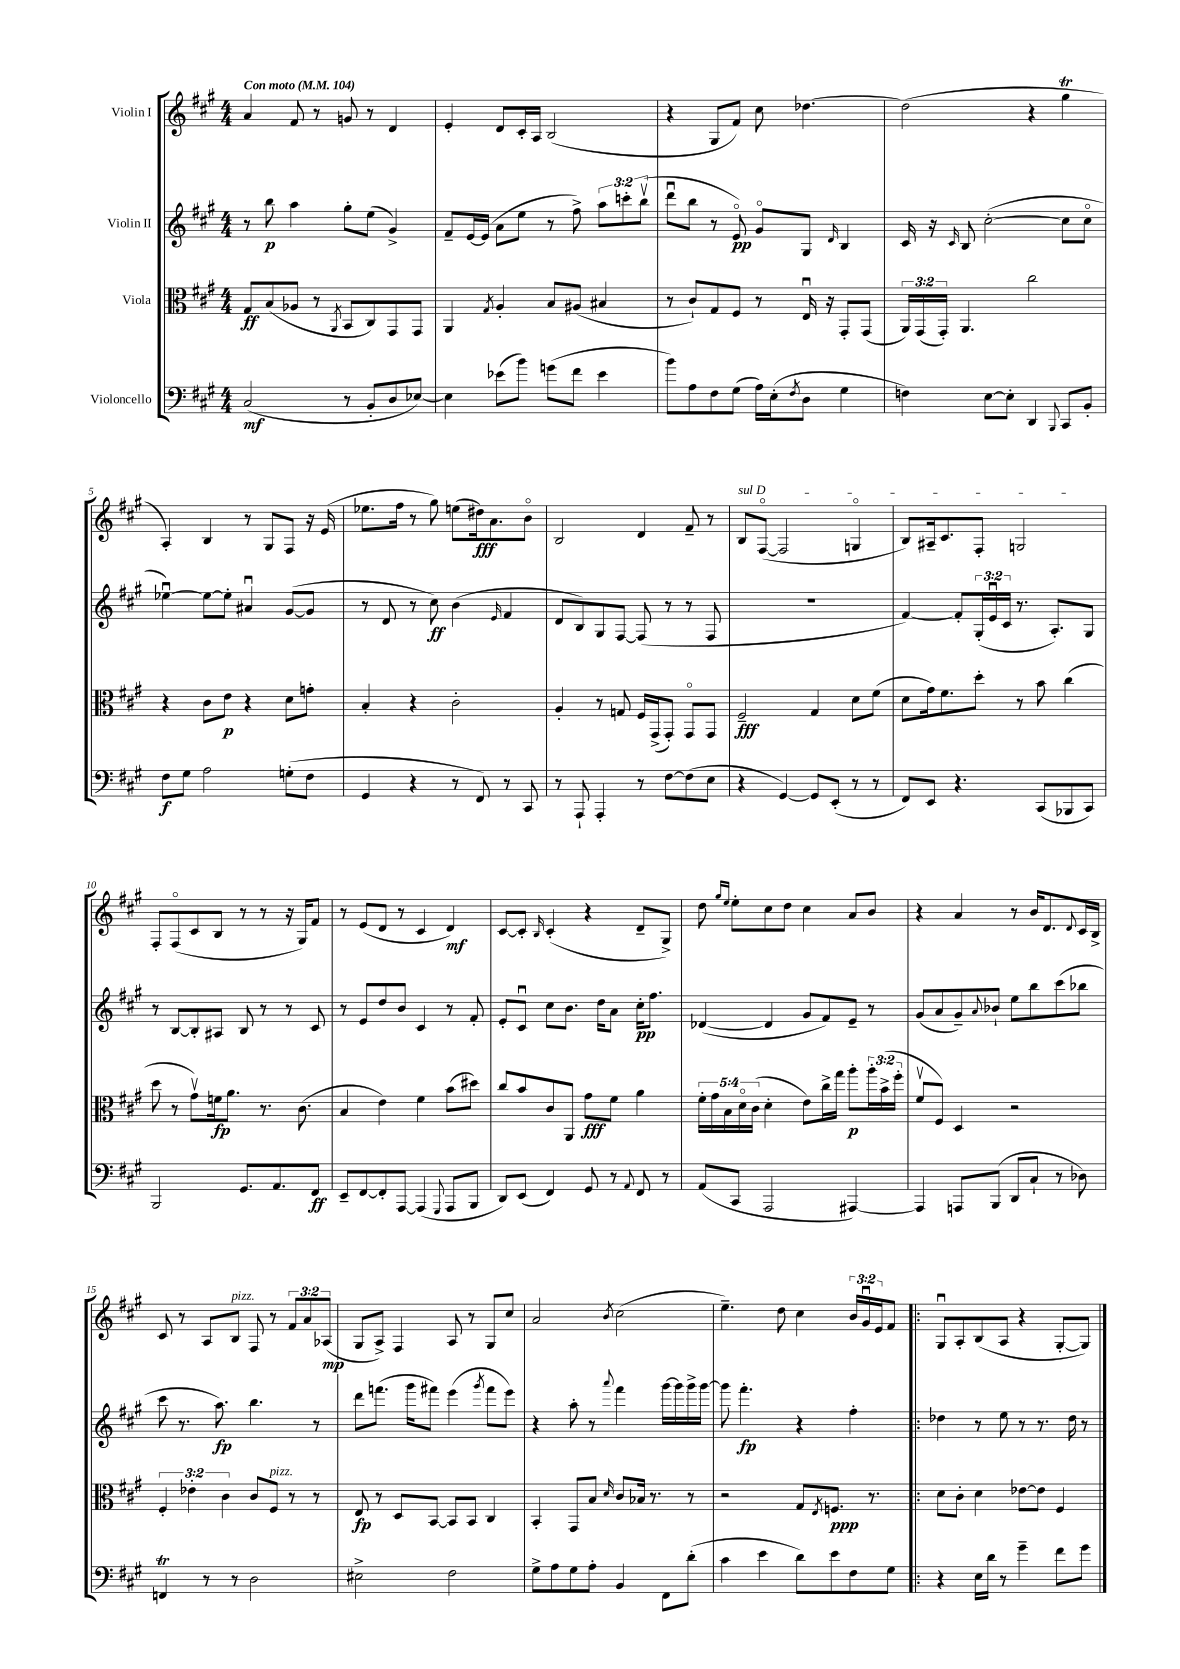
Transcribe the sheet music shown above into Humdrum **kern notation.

**kern	**kern	**kern	**kern
*staff4	*staff3	*staff2	*staff1
*clefF4	*clefC3	*clefG2	*clefG2
*k[f#c#g#]	*k[f#c#g#]	*k[f#c#g#]	*k[f#c#g#]
*M4/4	*M4/4	*M4/4	*M4/4
*MM104	*MM104	*MM104	*MM104
(2C#/	8G#/L	8r	4a/
.	(8B/	8bb\	.
.	8A-/J	4aa\	8f#/
.	8r	.	8r
.	8qAA/	.	.
8r	8BB/L	8gg#'\L	8g/
8BB'/L	8C#/)	(8ee\J	8r
8D/	8GG#/	4g#^/)	4d/
[8E-/J)	8GG#/J	.	.
=	=	=	=
4E-\]	4AA/	8f#~/L	4e'/
.	.	[16e/L	.
.	.	(16e/]JJ	.
.	8qG#/	.	.
(8e-\L	4A'/	8a\L	8d/L
8b\J)	.	8ee\J	16c#'/L
.	.	.	16A/JJ
(8g\L	8B/L	8r	(2B/
8f#\J	(8A#/J	8ff#^\)	.
4e-\	4B#/	12aa\L	.
.	.	12ccc'\	.
.	.	(12bbv\J	.
=	=	=	=
8b\L)	8r	8dddu\L	4r
8A\	8c#`/L)	8bb\J	.
8F#\	8G#/	8r	8G#/L
(8G#\J	8F#/J	8eo/)	8f#/J)
16A\LL)	8r	8g#o/L	8cc#\
(16E'\J	.	.	.
8qF#/	.	.	.
8D\J	16Eu/	8G#/J	[4.dd-\
.	16r	.	.
.	.	16qqd/	.
4G#\	8GG#'/L	4B/	.
.	(8GG#/J	.	.
=	=	=	=
4F\)	24AA/LL)	16c#/	(2dd-\]
.	(24GG#/	.	.
.	.	16r	.
.	24GG#'/JJ)	.	.
.	.	16qqc#/	.
.	4.AA/	8B/	.
[8E\L	.	([2cc#'\	.
8E'\]J	.	.	.
4DD/	2cc#\	.	4r
8qqBBB/	.	.	.
8CC#/L	.	8cc#\]L	4gg#\
8BB'/J	.	8cc#o\J	.
=	=	=	=
8F#\L	4r	[4ee-u\)	4A'/)
8G#\J	.	.	.
2A\	8c#\L	8ee-\_L	4B/
.	8e\J	8ee-'\]J	.
.	4r	4a#u/	8r
.	.	.	8G#/L
(8G'\L	8d\L	([8g#/L	8F#/J
8F#\J	8g'\J	8g#/]J	16r
.	.	.	(16e/
=	=	=	=
4GG#/	4B'/	8r	8.ee-\L
.	.	8d/	.
.	.	.	16ff#\Jk
4r	4r	8r	8r
.	.	8cc#\)	8gg#\)
8r	2c#'\	(4b\	(8ee\L
8FF#/)	.	.	16dd#\k)
.	.	.	8.a\
.	.	16qqe/	.
8r	.	4f#/	.
8CC#/	.	.	8bo\J
=	=	=	=
8r	4A'/	8d/L	2B/
8AAA`/	.	8B/)	.
4AAA'/	8r	8G#/	.
.	8G/	[8F#/J	.
8r	16F#/LL	(8F#/]	4d/
.	(16GG#^/J	.	.
[8F#\L	8GG#'/J)	8r	.
(8F#\]	8GG#o/L	8r	8f#~/
8E\J	8GG#/J	8F#/	8r
=	=	=	=
4r	2F#~/	1r	8B/L
.	.	.	([8F#o/J
[4GG#/)	.	.	2F#/]
8GG#/]L	4G#/	.	.
(8EE'/J	.	.	.
8r	8d\L	.	4Go/
8r	(8f#\J	.	.
=	=	=	=
8FF#/L)	8d\L	[4f#/)	8B/L)
8EE/J	16g#\k)	.	16A#~/k
.	8.f#\	.	8.c#/
4.r	.	8f#'/]L	.
.	8dd'\J	(24G#'/L	8F#'/J
.	.	24eu/	.
.	.	24c#/JJ	.
.	8r	8.r	2G/
(8CC#/L	8b\	.	.
.	.	8.A'/L)	.
8BBB-/	(4cc#\	.	.
8CC#/J)	.	8G#/J	.
=	=	=	=
2BBB/	8dd\	8r	8F#'/L
.	8r	[8B/L	(8F#o/
.	8g#v\L)	8B'/]	8c#/
.	16f\k	8A#/J	8B/J
.	8.a\J	.	.
8.GG#/L	.	8B/	8r
.	8.r	8r	8r
8.AA/	.	.	.
.	.	8r	16r
.	(8.c#\	.	16G#/LK)
8FF#/J	.	8c#/	8f#/J
=	=	=	=
8EE~/L	4B/	8r	8r
[8FF#/	.	8e/L	(8e/L
8FF#'/]	4e\)	8dd/	8d/J
[8AAA/J	.	8b/J	8r
(4AAA/]	4f#\	4c#/	4c#/
8qqGGG#/	.	.	.
8AAA/L	(8b\L	8r	4d/)
8BBB/J	8dd#\J)	8f#'/	.
=	=	=	=
8DD/L)	8cc#/L	8e'/L	[8c#/L
(8EE/J	8b/	8c#u/J	8c#'/]J
.	.	.	16qqB/
4FF#/)	8c#/	8cc#\L	(4c#'/
.	8AA/J	8.b\J	.
8GG#/	8g#\L	.	4r
.	.	16dd\LK	.
8r	8f#\J	8a\J	.
8qqAA/	.	.	.
8FF#/	4a\	16cc#'\LK	8d~/L
.	.	8.ff#\J	.
8r	.	.	8G#^/J)
=	=	=	=
(8AA/L	20f#'\LL	([4d-/	8dd\
.	20g#\	.	.
.	20B\	.	.
.	.	.	16qqgg#/LL
.	.	.	16qqee/JJ
8CC#/J	.	.	8ee'\L
.	20do\	.	.
.	(20c#\JJ	.	.
2AAA/	4d'\	4d-/]	8cc#\
.	.	.	8dd\J
.	8e\L)	8g#/L	4cc#\
.	16cc#^\L	8f#/)	.
.	16gg#\JJ	.	.
[4AAA#/)	8aa'\L	8e~/J	8a/L
.	24aa'\L	8r	8b/J
.	(24b^\	.	.
.	24ff#'\JJ	.	.
=	=	=	=
4AAA#/]	8f#v/L	(8g#/L	4r
.	8F#/J)	8a/	.
8AAA/L	4D/	8g#~/)	4a/
.	.	8qqa/	.
(8BBB/J	.	8b-`/J	.
8DD/L	2r	8ee\L	8r
8C#`/J	.	8bb\	16b/LK
.	.	.	8.d/
8r	.	(8ccc#\	.
.	.	.	8qqd/
8D-\)	.	8bb-\J	16c#/L
.	.	.	16B^/JJ
=	=	=	=
4FF/	6F#'/	8ccc#\	8c#/
.	.	8.r	8r
.	6e-'\	.	.
8r	.	.	8A/L
.	.	8.aa\)	.
.	6c#\	.	.
8r	.	.	8B/J
2D\	8c#/L	4.bb\	8F#/
.	8F#/J	.	8r
.	8r	.	12f#/L
.	.	.	12a/
.	8r	8r	.
.	.	.	(12A-/J
=	=	=	=
2E#^\	8E/	8ddd\L	8G#/L
.	8r	(8.fff\J	8A^/J)
.	8D/L	.	4F#/
.	.	16ggg#\LK	.
.	[8BB/J	8fff#\J)	.
2F#\	8BB/]L	(4eee\	8A/
.	8BB/J	.	8r
.	.	8qggg#/	.
.	4C#/	8fff#\L	8G#/L
.	.	8eee\J)	8cc#/J
=	=	=	=
8G#^\L	4BB'/	4r	2a/
8A\	.	.	.
8G#\	8GG#/L	8aa'\	.
8A'\J	8B/J	8r	.
.	16qqd/	8qqaaa/	8qb/
4BB/	8c#/L	4fff#\	(2cc#\
.	16B-/Jk	.	.
.	8.r	.	.
8FF#\L	.	[16ggg#\LL	.
.	.	16ggg#\]	.
(8d'\J	8r	16ggg#^\	.
.	.	[16ggg#\JJ	.
=	=	=	=
4c#\	2r	8ggg#\]	4.ee~\)
.	.	4.fff#'\	.
4e\	.	.	.
.	.	.	8dd\
8d\L)	8G#/L	4r	4cc#\
.	8qE/	.	.
8e\	8.F/J	.	.
8F#\	.	4ff#'\	24b/LL
.	.	.	24g#u/
.	8.r	.	.
.	.	.	24e/J
8G#\J	.	.	8f#/J
=!|:	=!|:	=!|:	=!|:
4r	8d\L	4dd-\	8G#u/L
.	8c#'\J	.	8A'/
16E\LL	4d\	8r	(8B/
16d\JJ	.	.	.
8r	.	8ee\	8A/J
4g#~\	[8e-\L	8r	4r
.	8e-\]J	8.r	.
8f#\L	4F#/	.	[8G#'/L
.	.	16dd-\	.
8g#\J	.	8r	8G#/]J)
==	==	==	==
*-	*-	*-	*-
